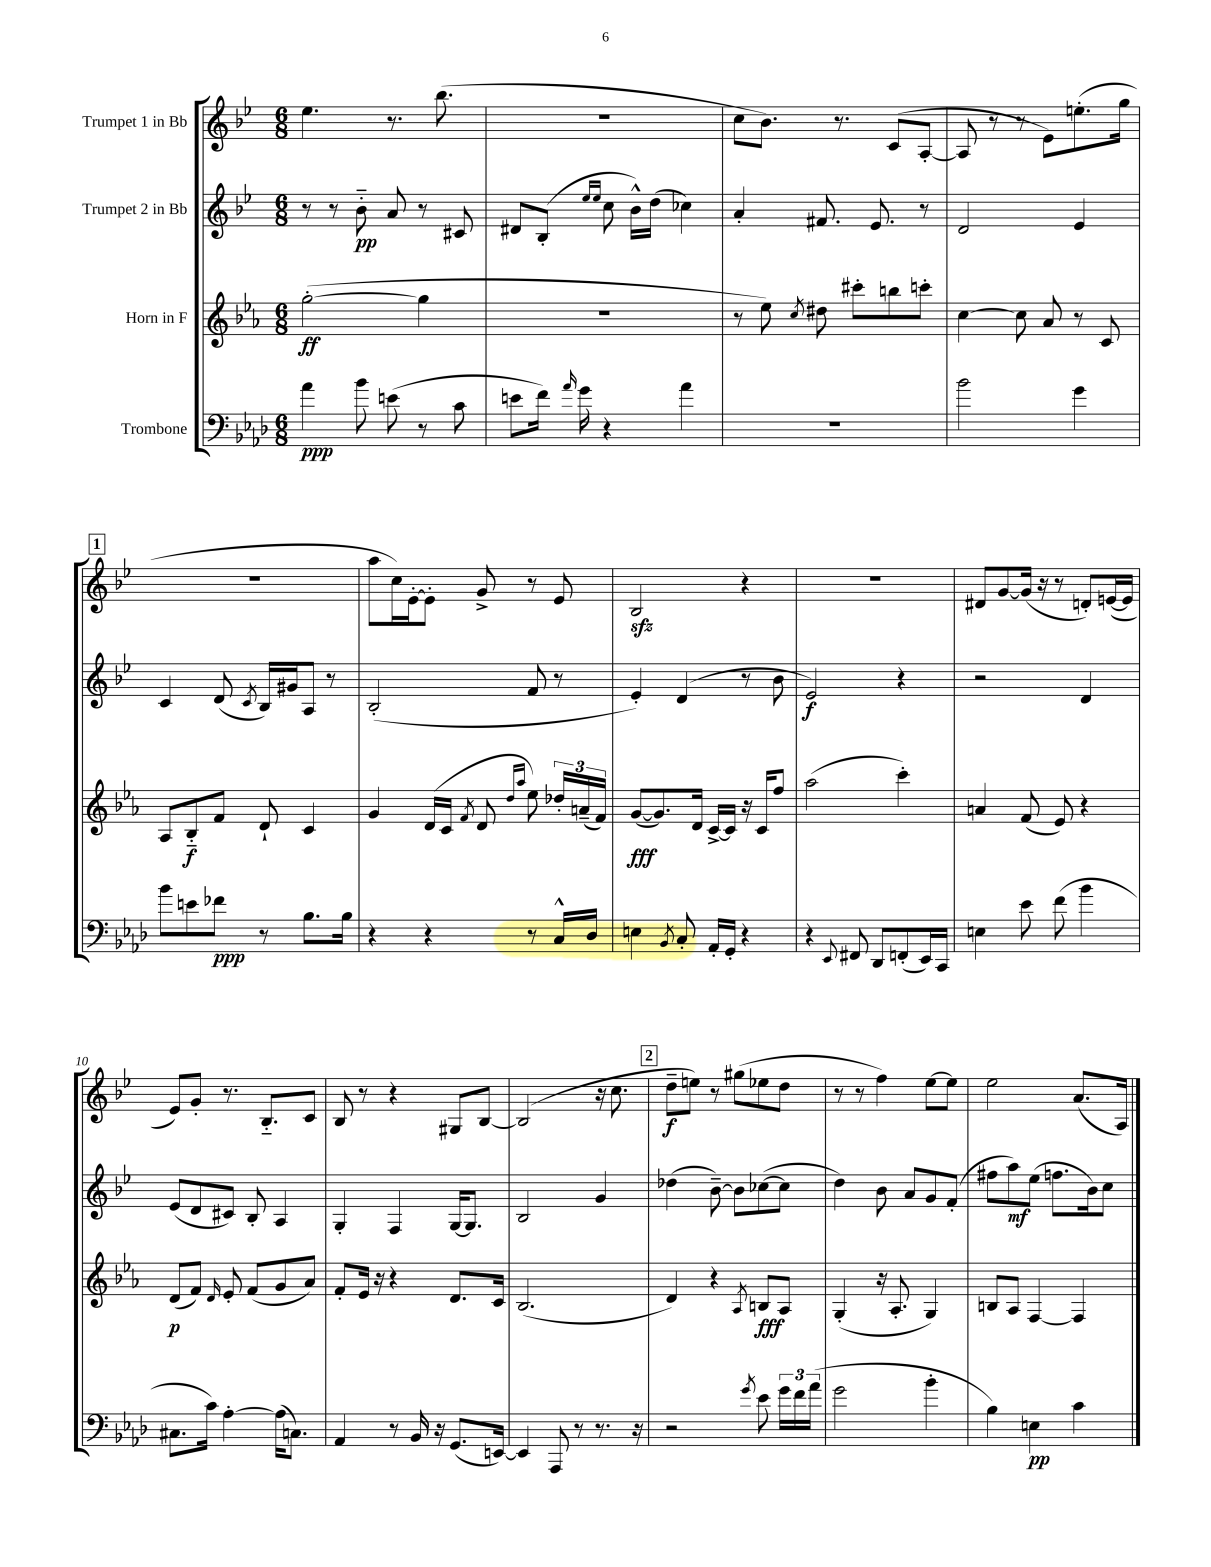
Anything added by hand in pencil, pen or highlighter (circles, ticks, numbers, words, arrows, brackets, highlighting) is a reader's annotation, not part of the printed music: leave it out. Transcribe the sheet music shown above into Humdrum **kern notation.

**kern	**kern	**kern	**kern
*staff4	*staff3	*staff2	*staff1
*clefF4	*clefG2	*clefG2	*clefG2
*k[b-e-a-d-]	*k[b-e-a-]	*k[b-e-]	*k[b-e-]
*M6/8	*M6/8	*M6/8	*M6/8
4a-	([2gg'	8r	4.ee-
.	.	8r	.
8b-	.	8b-'~	.
(8e	.	8a	8.r
8r	4gg]	8r	.
.	.	.	(8.bb-
8c	.	8c#	.
=	=	=	=
8e	2.r	8d#	2.r
16f)	.	(8B-'	.
16qqa-	.	.	.
16g	.	.	.
.	.	16qqee-	.
.	.	16qqee-	.
4r	.	8cc	.
.	.	16b-^^)	.
.	.	(16dd	.
4a-	.	4cc-)	.
=	=	=	=
2.r	8r	4a'	8cc
.	8ee-)	.	8.b-)
.	8qcc	.	.
.	8dd#	8.f#	.
.	.	.	8.r
.	8ccc#'	.	.
.	.	8.e-	.
.	8bb	.	(8c
.	8ccc'	8r	[8A'
=	=	=	=
2b-	[4cc	2d	8A]
.	.	.	8r
.	8cc]	.	8r
.	8a-	.	8e-)
4g	8r	4e-	(8.ee'
.	8c	.	.
.	.	.	16gg
=	=	=	=
8b-	8A-	4c	2.r
8e	8B-'~	.	.
8f-	8f	(8d	.
.	.	8qc	.
8r	8d`	16B-)	.
.	.	16g#	.
8.B-	4c	8A	.
.	.	8r	.
16B-	.	.	.
=	=	=	=
4r	4g	(2B-'	8aa
.	.	.	16cc)
.	.	.	[16e-'
4r	(16d	.	8e-']
.	16c	.	.
.	8qf	.	.
.	8d	.	8g^
.	16qqdd	.	.
.	16qqaa-	.	.
8r	8ee-)	8f	8r
16C^^	24dd-'	8r	8e-
.	(24a~	.	.
16D-	.	.	.
.	24f)	.	.
=	=	=	=
4E	([8g	4e-')	2B-
.	8.g])	.	.
8qBB-	.	.	.
8C'	.	(4d	.
.	16d	.	.
16AA-'	[16c^	.	.
16GG'	16c]	.	.
4r	16r	8r	4r
.	16c	.	.
.	8ff	8b-	.
=	=	=	=
4r	(2aa-	2e-)	2.r
8qqEE-	.	.	.
8FF#	.	.	.
8DD-	.	.	.
(8FF'	4ccc')	4r	.
16EE-)	.	.	.
16CC	.	.	.
=	=	=	=
4E	4a	2r	8d#
.	.	.	[8g
8e-	(8f	.	(16g]
.	.	.	16r
(8f	8e-)	.	8r
4b-	4r	4d	8d')
.	.	.	([16e
.	.	.	16e]
=	=	=	=
8.C#	(8d	(8e-	8e-)
.	8f)	8d	8g'
16c)	.	.	.
.	16qqd	.	.
[4A-'	8e-'	8c#)	8.r
.	(8f	8B-'	.
.	.	.	8.B-'~
(16A-]	8g	4A	.
8.C)	.	.	.
.	8a-)	.	8c
=	=	=	=
4AA-	8f'	4G'	8B-
.	16e-	.	8r
.	16r	.	.
8r	4r	4F	4r
16BB-	.	.	.
16r	.	.	.
(8.GG	8.d	[16G	8G#
.	.	8.G]	.
.	.	.	[8B-
[16EE)	16c	.	.
=	=	=	=
4EE]	(2.B-	2B-	(2B-]
8AAA-	.	.	.
8r	.	.	.
8.r	.	4g	16r
.	.	.	8.cc
16r	.	.	.
=	=	=	=
2r	4d)	(4dd-	8dd~
.	.	.	8ee)
.	4r	[8b-~)	8r
.	.	8b-]	(8gg#
8qg	8qA-	.	.
8e-	8B	([8cc-	8ee-
24g	8A-	8cc-]	8dd
24f	.	.	.
(24a-	.	.	.
=	=	=	=
2g	(4G'	4dd)	8r
.	.	.	8r
.	16r	8b-	4ff)
.	8.A-'	.	.
.	.	8a	.
4b-'	4G)	8g	[8ee-
.	.	(8f'	8ee-]
=	=	=	=
4B-)	8B	8ff#	2ee-
.	8A-	8aa)	.
4E	[4F	(8ee-	.
.	.	8.ff	.
4c	4F]	.	(8.a
.	.	16b-)	.
.	.	8cc	.
.	.	.	16A)
==	==	==	==
*-	*-	*-	*-
